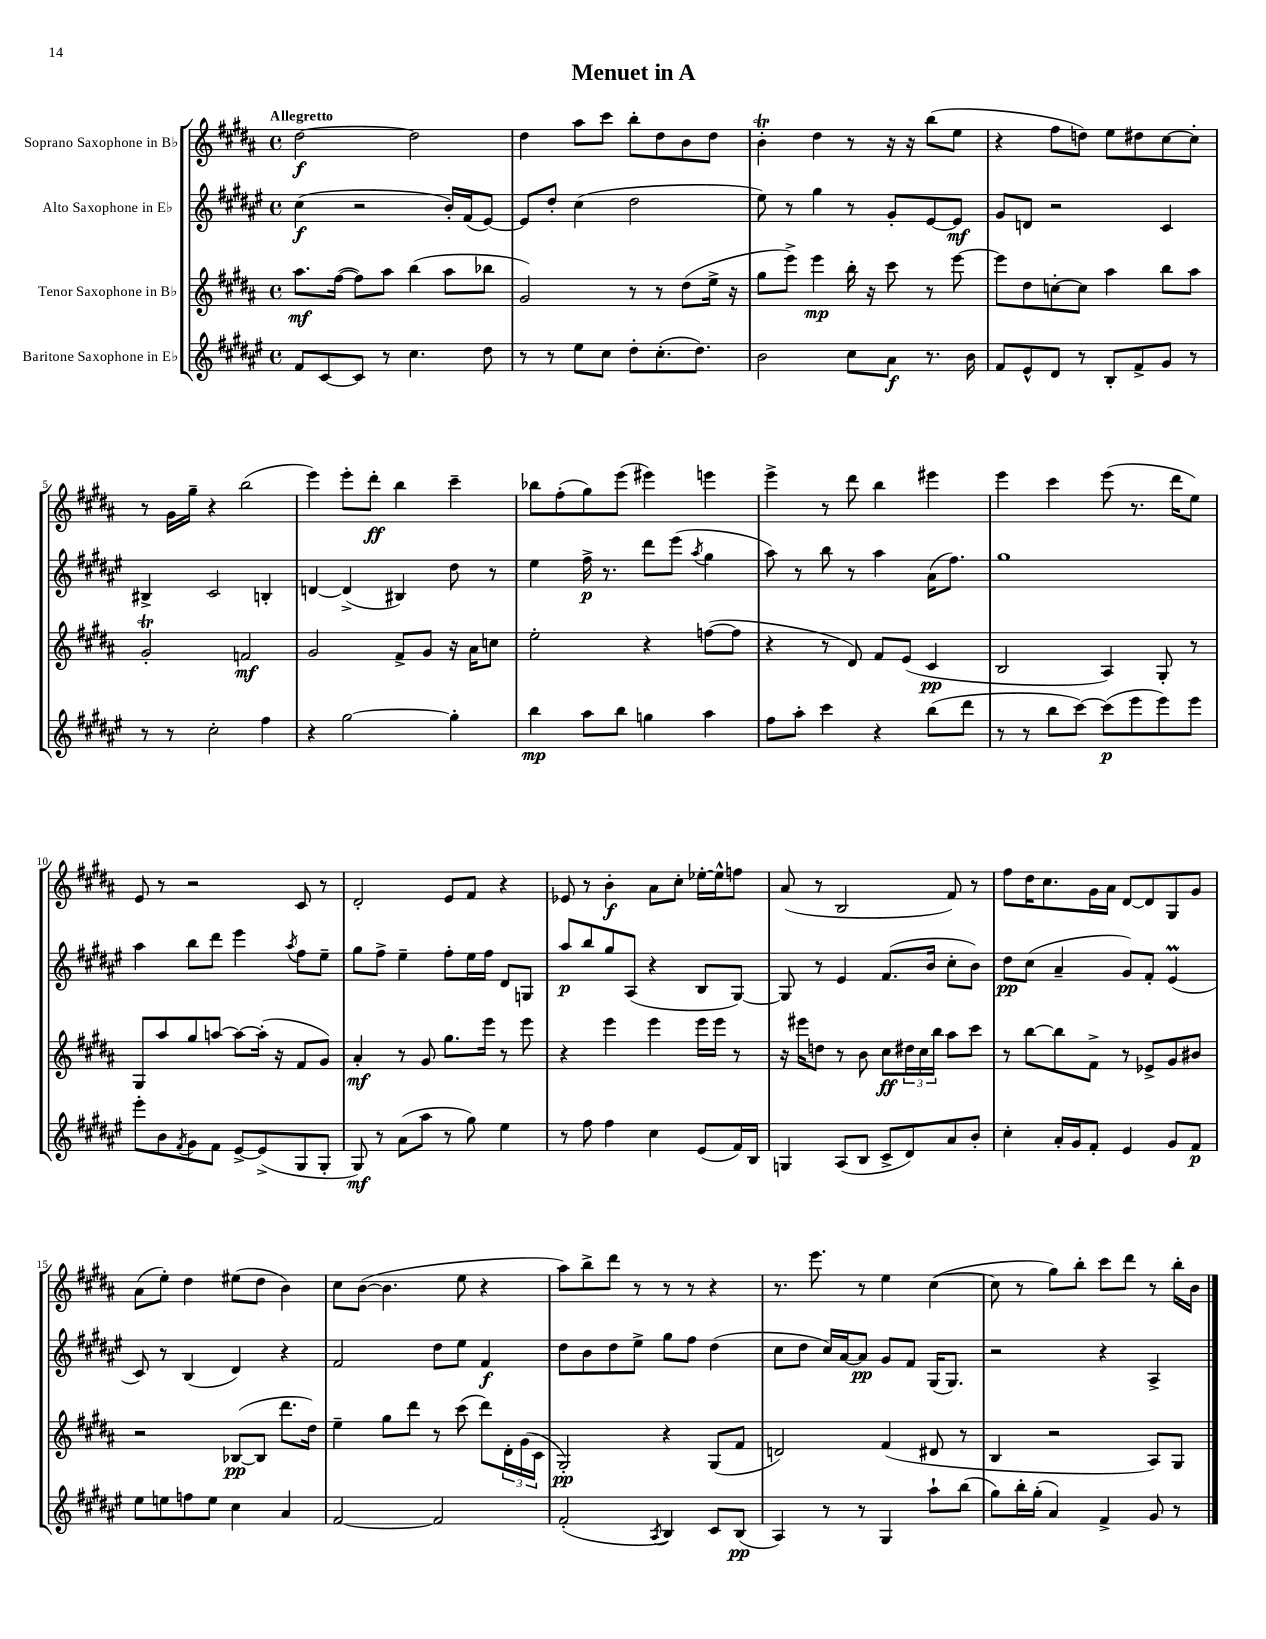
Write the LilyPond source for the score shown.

\header { title = "Menuet in A" }
<<
\new StaffGroup <<
\new Staff = "s0" \with { instrumentName = "Soprano Saxophone in Bb" } {
    \clef treble \key b \major \defaultTimeSignature \time 4/4 \tempo "Allegretto"
    dis''2~\f dis''2 |
    dis''4 ais''8 cis'''8 b''8-. dis''8 b'8 dis''8 |
    b'4-.\trill dis''4 r8 r16 r16 b''8( e''8 |
    r4 fis''8 d''8) e''8 dis''8 cis''8~ cis''8-. |
    r8 gis'16 gis''16-- r4 b''2( |
    e'''4) e'''8-. dis'''8-.\ff b''4 cis'''4-- |
    bes''8 fis''8-.( gis''8) e'''8( eis'''4) e'''4 |
    e'''4-> r8 dis'''8 b''4 eis'''4 |
    e'''4 cis'''4 e'''8( r8. dis'''16 e''8) |
    e'8 r8 r2 cis'8 r8 |
    dis'2-. e'8 fis'8 r4 |
    ees'8 r8 b'4-.\f ais'8 cis''8-. ees''16~-. ees''16-^ f''8 |
    ais'8( r8 b2 fis'8) r8 |
    fis''8 dis''16 cis''8. gis'16 ais'16 dis'8~ dis'8 gis8 gis'8 |
    ais'8( e''8-.) dis''4 eis''8( dis''8 b'4) |
    cis''8 b'8~( b'4. e''8 r4 |
    ais''8) b''8-> dis'''8 r8 r8 r8 r4 |
    r8. e'''8. r8 e''4 cis''4~( |
    cis''8 r8 gis''8) b''8-. cis'''8 dis'''8 r8 b''16-. b'16 \bar "|." |
}
\new Staff = "s1" \with { instrumentName = "Alto Saxophone in Eb" } {
    \clef treble \key fis \major \defaultTimeSignature \time 4/4
    cis''4\f( r2 b'16-.) fis'16( eis'8~) |
    eis'8 dis''8-. cis''4( dis''2 |
    eis''8) r8 gis''4 r8 gis'8-. eis'8~ eis'8\mf |
    gis'8 d'8 r2 cis'4 |
    bis4-> cis'2 b4-. |
    d'4~ d'4->( bis4) dis''8 r8 |
    eis''4 fis''16->\p r8. dis'''8 eis'''8( \acciaccatura { ais''8 } gis''4 |
    ais''8) r8 b''8 r8 ais''4 ais'16( fis''8.) |
    gis''1 |
    ais''4 b''8 dis'''8 eis'''4 \acciaccatura { ais''8 } fis''8 eis''8-- |
    gis''8 fis''8-> eis''4-- fis''8-. eis''16 fis''16 dis'8 g8 |
    ais''8\p b''8 gis''8 ais8( r4 b8 gis8~) |
    gis8 r8 eis'4 fis'8.( b'16 cis''8-. b'8) |
    dis''8\pp cis''8( ais'4-- gis'8) fis'8-. eis'4\prall( |
    cis'8) r8 b4( dis'4) r4 |
    fis'2 dis''8 eis''8 fis'4\f |
    dis''8 b'8 dis''8 eis''8-> gis''8 fis''8 dis''4( |
    cis''8 dis''8 cis''16) ais'16~ ais'8\pp gis'8 fis'8 gis16( gis8.) |
    r2 r4 ais4-> \bar "|." |
}
\new Staff = "s2" \with { instrumentName = "Tenor Saxophone in Bb" } {
    \clef treble \key b \major \defaultTimeSignature \time 4/4
    ais''8.\mf fis''16~( fis''8) ais''8 b''4( ais''8 bes''8 |
    gis'2) r8 r8 dis''8( e''16-> r16 |
    gis''8 e'''8->) e'''4\mp b''16-. r16 cis'''8 r8 e'''8~ |
    e'''8 dis''8 c''8~-. c''8 ais''4 b''8 ais''8 |
    gis'2-.\trill f'2\mf |
    gis'2 fis'8-> gis'8 r16 ais'16 c''8 |
    e''2-. r4 f''8~( f''8 |
    r4 r8 dis'8) fis'8 e'8( cis'4\pp |
    b2 ais4) gis8-. r8 |
    gis8 ais''8 gis''8 a''8~ a''8~ a''16-.( r16 fis'8 gis'8) |
    ais'4-.\mf r8 gis'8 gis''8. e'''16 r8 e'''8 |
    r4 e'''4 e'''4 e'''16 e'''16 r8 |
    r16 eis'''16 d''8 r8 b'8 cis''8\ff \tuplet 3/2 { dis''16 cis''16 b''16 } ais''8 cis'''8 |
    r8 b''8~ b''8 fis'8-> r8 ees'8-> gis'8 bis'8 |
    r2 bes8~\pp( bes8 dis'''8. dis''16) |
    e''4-- gis''8 dis'''8 r8 cis'''8( dis'''8) \tuplet 3/2 { dis'16-. gis'16( cis'16 } |
    gis2-.\pp) r4 gis8( fis'8 |
    d'2) fis'4( dis'8 r8 |
    b4 r2 ais8) gis8 \bar "|." |
}
\new Staff = "s3" \with { instrumentName = "Baritone Saxophone in Eb" } {
    \clef treble \key fis \major \defaultTimeSignature \time 4/4
    fis'8 cis'8~ cis'8 r8 cis''4. dis''8 |
    r8 r8 eis''8 cis''8 dis''8-. cis''8.-.( dis''8.) |
    b'2 cis''8 ais'8\f r8. b'16 |
    fis'8 eis'8-^ dis'8 r8 b8-. fis'8-> gis'8 r8 |
    r8 r8 cis''2-. fis''4 |
    r4 gis''2~ gis''4-. |
    b''4\mp ais''8 b''8 g''4 ais''4 |
    fis''8 ais''8-. cis'''4 r4 b''8( dis'''8 |
    r8 r8 b''8 cis'''8~) cis'''8\p( eis'''8 eis'''8) eis'''8 |
    eis'''8-. b'8 \acciaccatura { fis'8 } gis'8 fis'8 eis'8~-> eis'8->( gis8 gis8-. |
    gis8\mf) r8 ais'8( ais''8 r8 gis''8) eis''4 |
    r8 fis''8 fis''4 cis''4 eis'8( fis'16) b16 |
    g4 ais8( b8 cis'8-> dis'8) ais'8 b'8-. |
    cis''4-. ais'16-. gis'16 fis'8-. eis'4 gis'8 fis'8\p |
    eis''8 e''8 f''8 e''8 cis''4 ais'4 |
    fis'2~ fis'2 |
    fis'2-.( \acciaccatura { ais8 } b4) cis'8 b8\pp( |
    ais4) r8 r8 gis4 ais''8-! b''8( |
    gis''8) b''16-. gis''16-.( ais'4) fis'4-> gis'8 r8 \bar "|." |
}
>>
>>
